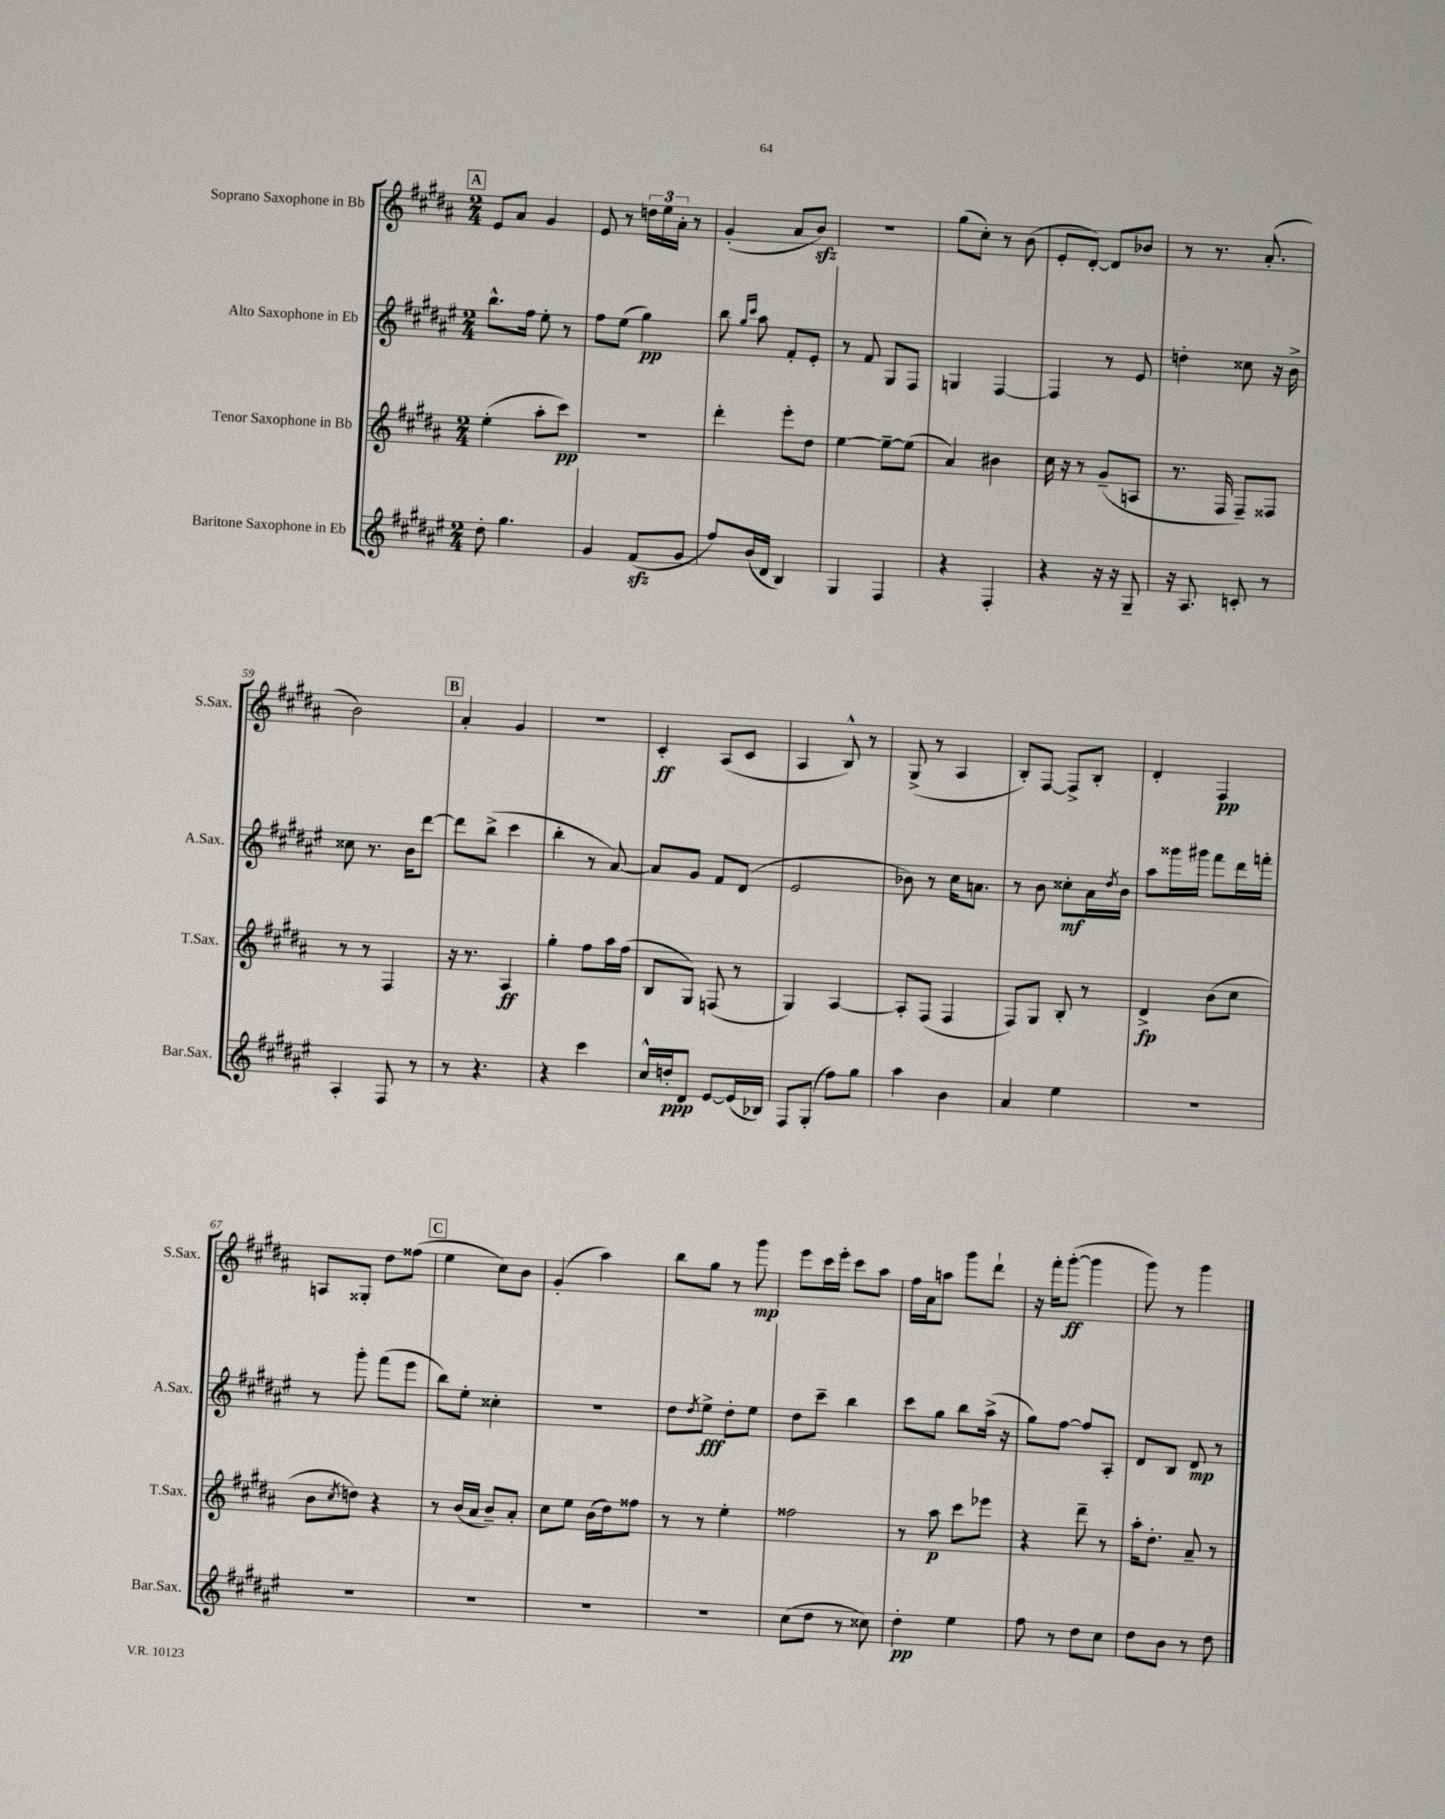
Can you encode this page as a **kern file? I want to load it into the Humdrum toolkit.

**kern	**kern	**kern	**kern
*staff4	*staff3	*staff2	*staff1
*clefG2	*clefG2	*clefG2	*clefG2
*k[f#c#g#d#a#e#]	*k[f#c#g#d#a#]	*k[f#c#g#d#a#e#]	*k[f#c#g#d#a#]
*M2/4	*M2/4	*M2/4	*M2/4
8dd#'\	(4ee'\	8.bb^^\L	8e/L
4.gg#\	.	.	8a#/J
.	.	16ff#\Jk	.
.	8aa#'\L	8ee#'\	4g#/
.	8ccc#\J)	8r	.
=	=	=	=
4g#/	2r	8ff#\L	8e/
.	.	(8ee#\J	8r
(8f#/L	.	4gg#\)	24dd\LL
.	.	.	24ee\
.	.	.	24a#'\JJ
8g#/J	.	.	8r
=	=	=	=
8ff#/L)	4ddd#'\	8bb\	(4g#'/
.	.	16qqgg#/LL	.
.	.	16qqccc#/JJ	.
(16b/L	.	8aa#\	.
16d#/JJ	.	.	.
4B/)	8eee'\L	8f#'/L	8a#/L
.	8dd#\J	8e#'/J	8b/J)
=	=	=	=
4G#/	[4ee\	8r	2r
.	.	8f#/	.
4F#/	8ee~\_L	8G#/L	.
.	(8ee\]J	8F#/J	.
=	=	=	=
4r	4a#/)	4G/	(8gg#\L
.	.	.	8cc#'\J)
4F#'/	4b#\	[4F#/	8r
.	.	.	(8b\
=	=	=	=
4r	16cc#\	4F#/]	8e'/L
.	16r	.	.
.	8r	.	[8d#'/J)
16r	(8g#~/L	8r	8d#/]L
16r	.	.	.
8G#~/	8A/J	8e#/	8b-/J
=	=	=	=
16r	8.r	4dd'\	8r
8.A#/	.	.	.
.	.	.	8.r
.	16F#/	.	.
8c'/	8F#~/L)	8cc##\	.
.	.	.	(8.a#'/
8r	8F##/J	16r	.
.	.	16b^\	.
=	=	=	=
4A#'/	8r	8cc##\	2b\)
.	8r	8.r	.
8F#/	4F#/	.	.
.	.	16b\LK	.
8r	.	[8ddd#\J	.
=	=	=	=
8r	16r	8ddd#\]L	4a#'/
.	8.r	.	.
4.r	.	(8bb^\J	.
.	4A#/	4ccc#\	4g#/
=	=	=	=
4r	4gg#'\	4bb'\	2r
4ccc#\	8ff#\L	8r	.
.	16aa#\L	[8a#/)	.
.	(16ff#\JJ	.	.
=	=	=	=
16cc#^^/LL	8B/L	8a#/]L	4c#'/
16dd'/J	.	.	.
8d#/J	8G#/J)	8g#/J	.
[8e#/L	(8F/	8f#/L	(8A#/L
(16e#/]L	8r	(8d#/J	8c#/J
16B-/JJ)	.	.	.
=	=	=	=
8F#/L	4G#/)	2e#/	4A#/
(8G#'/J	.	.	.
8ff#\L)	[4A#/	.	8B^^/)
8gg#\J	.	.	8r
=	=	=	=
4aa#\	8A#'/]L	8b-\)	(8G#^/
.	(8F#/J	8r	8r
4b\	4F#/	16cc#\LK	4A#/
.	.	8.a\J	.
=	=	=	=
4a#/	8F#/L)	8r	8B'/L)
.	8G#/J	8b\	[8F#/J
4ee#\	8B'/	8cc##'\L	8F#^/]L
.	8r	16a#\L	8B'/J
.	.	8qdd#/	.
.	.	16b\JJ	.
=	=	=	=
2r	4d#^/	8aa#\L	4d#'/
.	.	16ggg##\L	.
.	.	16ggg#\JJ	.
.	(8b\L	8fff#\L	4F#/
.	8cc#\J	16ddd#\L	.
.	.	16fff'\JJ	.
=	=	=	=
2r	8b\L	8r	8A/L
.	8qcc#/	.	.
.	8dd\J)	8ggg#'\	8G##'/J
.	4r	(8fff#\L	8dd#\L
.	.	8eee#\J	(8ff##\J
=	=	=	=
2r	8r	8bb\L)	4ee\
.	(16b/LL	8ee#'\J	.
.	16a#/JJ	.	.
.	8b~/L)	4cc##'\	8cc#\L)
.	8a#'/J	.	8b\J
=	=	=	=
2r	8cc#\L	2r	(4g#'/
.	8ee\J	.	.
.	(16b\LL	.	4aa#\)
.	16dd#\J)	.	.
.	8ff##\J	.	.
=	=	=	=
2r	8r	8dd#\L	8bb\L
.	.	8qdd#/	.
.	8r	8ee#^\J	8gg#\J
.	4ee'\	8dd#'\L	8r
.	.	8ee#\J	8ggg#\
=	=	=	=
(8cc#\L	2ff##\	8dd#\L	8eee\L
8dd#\J	.	8ccc#~\J	16ccc#\L
.	.	.	16eee'\JJ
8r	.	4bb\	8ccc#\L
8cc##\)	.	.	8aa#\J
=	=	=	=
4dd#'\	8r	8ccc#\L	16ff#\LL
.	.	.	16a#\J
.	8aa#\	8gg#\J	8aa\J
4ee#\	8ccc#\L	8bb\L	8ggg#\L
.	8eee-\J	(16aa#^\Jk	8ddd#`\J
.	.	16r	.
=	=	=	=
8ff#\	4r	8gg#\L)	16r
.	.	.	16fff#'\LK
8r	.	[8ff#\J	([8ggg#'\J
8dd#\L	8ddd#~\	8ff#/]L	4ggg#\]
8cc#\J	8r	8A#'/J	.
=	=	=	=
8dd#\L	16aa#'\LK	8d#/L	8ggg#\)
.	8.dd#'\J	.	.
8b\J	.	8B/J	8r
8r	8a#~/	8d#/	4ggg#\
8dd#\	8r	8r	.
==	==	==	==
*-	*-	*-	*-
